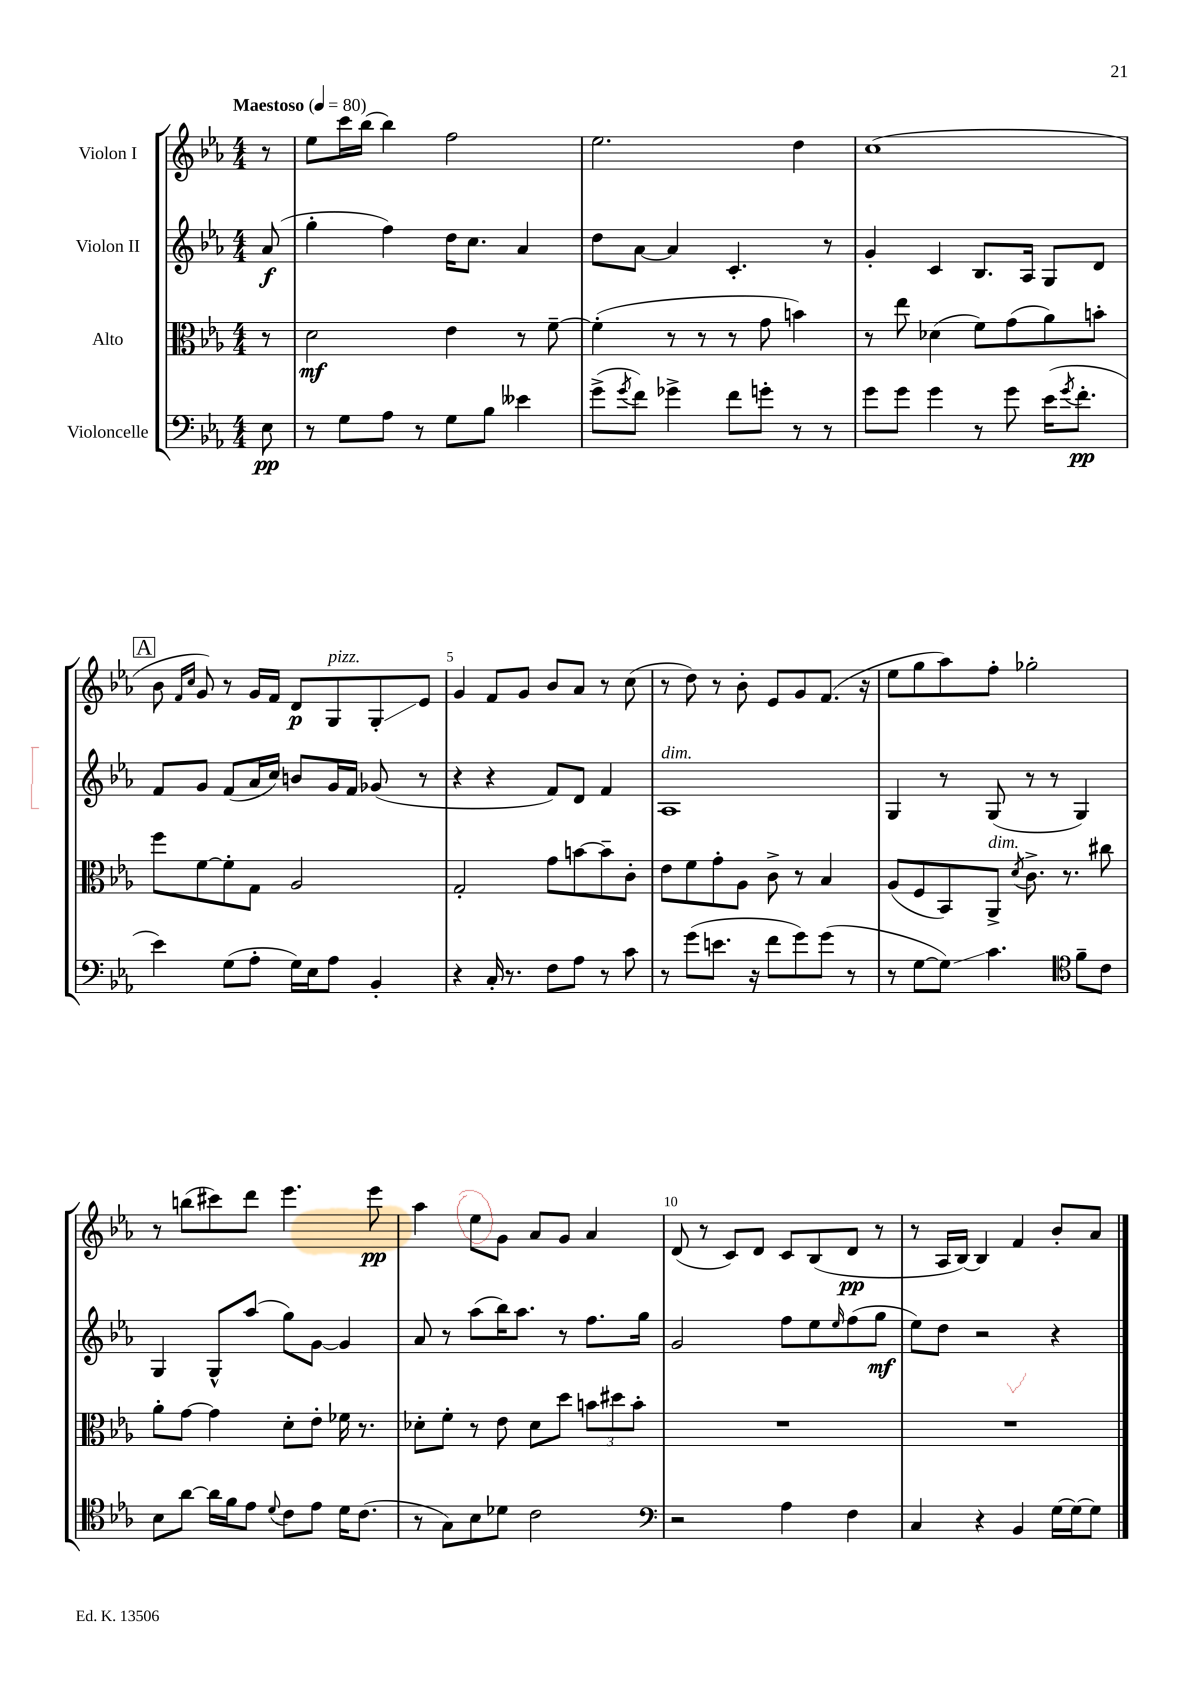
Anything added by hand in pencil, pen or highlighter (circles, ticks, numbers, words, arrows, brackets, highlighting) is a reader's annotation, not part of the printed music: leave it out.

**kern	**kern	**kern	**kern
*staff4	*staff3	*staff2	*staff1
*clefF4	*clefC3	*clefG2	*clefG2
*k[b-e-a-]	*k[b-e-a-]	*k[b-e-a-]	*k[b-e-a-]
*M4/4	*M4/4	*M4/4	*M4/4
*MM80	*MM80	*MM80	*MM80
8E-	8r	(8a-	8r
=	=	=	=
8r	2d	4gg'	8ee-
8G	.	.	16ccc
.	.	.	(16bb-
8A-	.	4ff)	4bb-)
8r	.	.	.
8G	4e-	16dd	2ff
.	.	8.cc	.
8B-	.	.	.
4e--	8r	4a-	.
.	[8f~	.	.
=	=	=	=
(8g^	(4f']	8dd	2.ee-
8qg	.	.	.
8f)	.	[8a-	.
4g-^	8r	4a-]	.
.	8r	.	.
8f	8r	4.c'	.
8g'	8g	.	.
8r	4b)	.	4dd
8r	.	8r	.
=	=	=	=
8g	8r	4g'	(1cc
8g	8ee-	.	.
4g	(4d-	4c	.
8r	8f)	8.B-	.
8g	(8g	.	.
.	.	16A-	.
(16e-	8a-)	8G	.
8qg	.	.	.
8.f'	.	.	.
.	8b'	8d	.
=	=	=	=
4e-)	8ff	8f	8b-
.	.	.	16qqf
.	.	.	16qqcc
.	[8f	8g	8g)
(8G	8f']	(8f	8r
8A-'	8G	16a-	16g
.	.	16cc)	16f
16G)	2A-	8b	8d
16E-	.	.	.
8A-	.	16g	8G
.	.	16f	.
4BB-'	.	(8g-	8G'
.	.	8r	8e-
=	=	=	=
4r	2G'	4r	4g
16C'	.	4r	8f
8.r	.	.	.
.	.	.	8g
8F	8g	8f)	8b-
8A-	[8b	8d	8a-
8r	8b~]	4f	8r
8c	8c'	.	(8cc
=	=	=	=
8r	8e-	1A-	8r
(8g	8f	.	8dd)
8.e	8g'	.	8r
.	8A-	.	8b-'
16r	.	.	.
8f	8c^	.	8e-
8g)	8r	.	8g
(8g	4B-	.	(8.f
8r	.	.	.
.	.	.	16r
=	=	=	=
8r	(8A-	4G	8ee-
[8G	8F	.	8gg
8G])	8BB-)	8r	8aa-)
4.c	8AA-^	(8G	8ff'
.	8qd	.	.
.	8.c^	8r	2gg-'
.	.	8r	.
.	8.r	.	.
*clefC4	*	*	*
8f~	.	4G)	.
8c	8cc#	.	.
=	=	=	=
8B-	8a-'	4G	8r
[8a-	[8g	.	(8bb
16a-]	4g]	8G^^	8ccc#)
16f	.	.	.
8e-	.	(8aa-	8ddd
8qqd	.	.	.
8c	8d'	8gg)	4.eee-
8e-	8e-'	[8g	.
16d	16f-	4g]	.
(8.c	8.r	.	.
.	.	.	8eee-
=	=	=	=
8r	8d-'	8a-	4aa-
8G)	8f'	8r	.
8B-	8r	(8aa-	8ee-
8d-	8e-	16bb-)	8g
.	.	8.aa-	.
2c	8d-	.	8a-
.	8dd	8r	8g
.	12b	8.ff	4a-
.	12dd#	.	.
.	12b'	.	.
.	.	16gg	.
=	=	=	=
*clefF4	*	*	*
2r	1r	2g	(8d
.	.	.	8r
.	.	.	8c)
.	.	.	8d
4A-	.	8ff	8c
.	.	8ee-	(8B-
.	.	16qqee-	.
4F	.	(8ff	8d
.	.	8gg	8r
=	=	=	=
4C	1r	8ee-)	8r
.	.	8dd	16A-
.	.	.	[16B-)
4r	.	2r	4B-]
4BB-	.	.	4f
[16G	.	4r	8b-'
16G_	.	.	.
8G]	.	.	8a-
==	==	==	==
*-	*-	*-	*-
